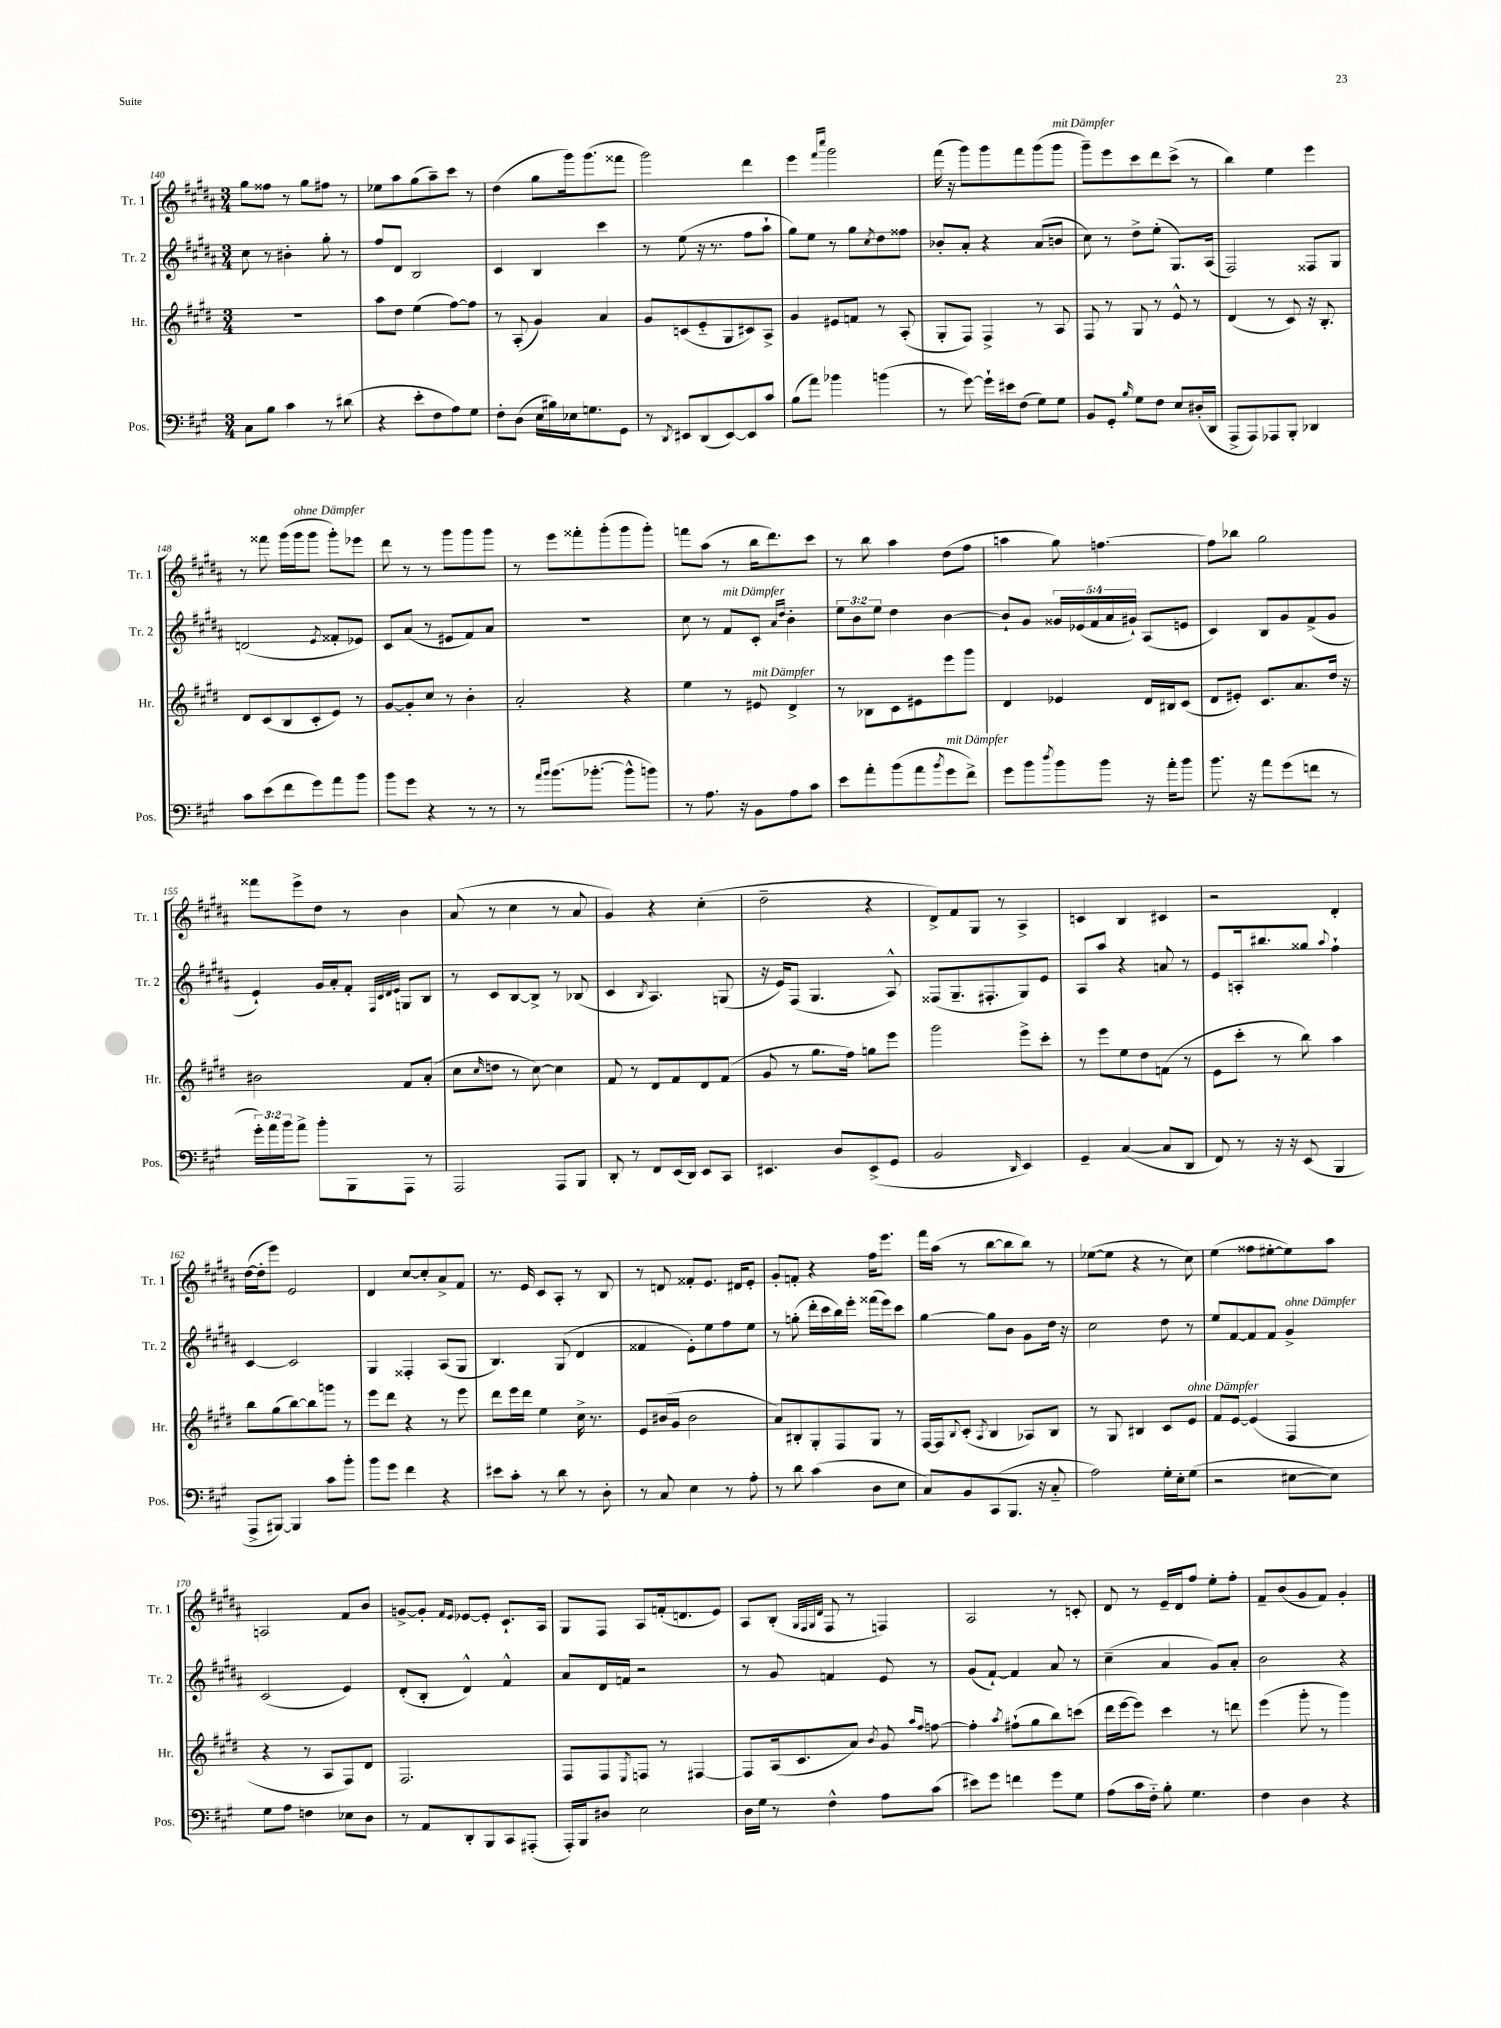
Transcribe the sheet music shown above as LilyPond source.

<<
\new StaffGroup <<
\new Staff = "s0" \with { instrumentName = "Tr. 1" shortInstrumentName = "Tr. 1" } {
    \clef treble \key b \major \numericTimeSignature \time 3/4
    gis''8 fisis''8 r8 gis''8 fis''8 r8 |
    ees''8 ais''8 gis''8( ais''8--) cis'''8 r8 |
    dis''4( gis''8 gis'''16) gis'''8.( fisis'''8 |
    gis'''2) dis'''4 |
    e'''4 \grace { fis'''16 cis''''16 } gis'''2 |
    fis'''16( r16 gis'''8) gis'''8 fis'''8 gis'''8( gis'''8^\markup { \italic "mit Dämpfer" } |
    gis'''8--) e'''8 cis'''8 dis'''8 cis'''8->( r8 |
    b''4) e''4 e'''4 |
    r8 fisis'''8 gis'''16( gis'''16^\markup { \italic "ohne Dämpfer" } gis'''8 gis'''8-.) ees'''8 |
    dis'''8 r8 r8 gis'''8 gis'''8 gis'''8 |
    r8 e'''8 fisis'''8-. gis'''8-.( gis'''8 gis'''8-.) |
    f'''8 ais''8( r8 b''16 dis'''8.) cis'''8 |
    r8 b''8 ais''4 dis''8( fis''8 |
    a''4 gis''8) f''4.~ |
    f''8 bes''8 gis''2 |
    fisis'''8 e'''8-> dis''8 r8 b'4 |
    ais'8( r8 cis''4 r8 ais'8 |
    gis'4) r4 cis''4-.( |
    dis''2-- r4 |
    dis'8->) fis'8 gis8 r8 ais4-> |
    c'4 b4 cis'4 |
    r2 dis'4-. |
    dis''16~( dis''16-. e'''8) e'2 |
    dis'4 cis''8~ cis''8-. ais'8-> fis'8 |
    r8. e'16 cis'8 ais8-. r8 b8 |
    r8 d'8 fisis'8-. e'8. dis'16 e'8-. |
    gis'8-. f'8-. r4 fis''16 e'''8. |
    fis'''16 ais''16( r8 b''8~ b''8 b''8) r8 |
    ees''8~( ees''8 r4 r8 cis''8) |
    e''4( fisis''8 eis''8~-. eis''8) ais''8 |
    a2 fis'8 b'8 |
    g'8~-> g'8-. \grace { fis'16 e'16 } ees'8~ ees'8-. cis'8.-! ais16 |
    gis8 fis8 ais8 f'16-.( d'8. e'8) |
    ais8 b8-.( \grace { gis32 fis32 gis32 dis'32 } fis8 r8 f4) |
    ais2 r8 c'8-. |
    dis'8 r8 e'16-- dis'16 fis''8 e''8-. fis''8-. |
    fis'8-- b'8( gis'8 fis'8) gis'4-. \bar "|." |
}
\new Staff = "s1" \with { instrumentName = "Tr. 2" shortInstrumentName = "Tr. 2" } {
    \clef treble \key b \major \numericTimeSignature \time 3/4 \override Staff.TupletNumber.text = #tuplet-number::calc-fraction-text
    cis''8 r8 bis'4-. gis''8-. r8 |
    fis''8 dis'8 b2 |
    cis'4 b4 cis'''4 |
    r8 e''8( r16 r8. fis''8 ais''8-! |
    gis''8) e''8 r8 gis''8 \acciaccatura { cis''8 } dis''8 fisis''8 |
    bes'8-. ais'8-. r4 ais'8( b'8 |
    cis''8) r8 dis''8-> e''8-.( gis8.) ais16( |
    fis2) fisis8 gis8 |
    d'2( \acciaccatura { e'8 } fisis'8-. ees'8) |
    cis'8 ais'8( r8 eis'8 fis'8) ais'8 |
    R2. |
    cis''8 r8 fis'8^\markup { \italic "mit Dämpfer" } cis'8-. \grace { ais'16 dis''16 } b'4-. |
    \tuplet 3/2 { e''8 b'8 e''8 } dis''4 b'4~ |
    b'8-! gis'8 \tuplet 5/4 { gisis'16 ees'16( fis'16 ais'16 gis'16-!) } ais8( e'8 |
    cis'4) b8 gis'8 fis'8->( gis'8 |
    e'4-!) gis'16 ais'16-. fis'8-. \grace { fis32 cis'32 dis'32 e'32 } g8 b8 |
    r8 cis'8 b8~ b8-> r8 bes8( |
    cis'4 \acciaccatura { b8 } ais4.) g8( |
    r16 e'16) fis8( gis4. ais8-^) |
    fisis8( gis8.-- fis8.-. gis8) e'8 |
    ais8 ais''8 r4 a'8 r8 |
    e'8 a16-. bis''8. gisis''8 \appoggiatura { ais''8 } fis''4-! |
    cis'4~ cis'2 |
    gis4 fisis4-. ais8( gis8 |
    b4.) gis8( dis'4 |
    fisis'4 e'8-.) e''8 fis''8 e''8 |
    r8 g''8-.( dis'''16-. cis'''16 b''16) e'''16-. fisis'''16( e'''16) cis'''8 |
    gis''4~ gis''8 b'8 gis'8 dis''16 r16 |
    cis''2 dis''8 r8 |
    e''8 fis'8~ fis'8 fis'8 gis'4->^\markup { \italic "ohne Dämpfer" } |
    cis'2( e'4) |
    dis'8-.( b8-. dis'4-^) fis'4-^ |
    ais'8 dis'16 f'16 r2 |
    r8 gis'8 f'4 e'8 r8 |
    gis'8( fis'8~-!) fis'4 ais'8 r8 |
    cis''4--( ais'4 gis'8) ais'8-. |
    b'2 r4 \bar "|." |
}
\new Staff = "s2" \with { instrumentName = "Hr." shortInstrumentName = "Hr." } {
    \clef treble \key e \major \numericTimeSignature \time 3/4
    R2. |
    a''8 dis''8 e''4( fis''8~) fis''8 |
    r8 a8-.( gis'4) a'4 |
    gis'8 c'8( e'8-_ gis8 cis'8) a8-> |
    gis'4 eis'8 f'8 r8 a8-.( |
    gis8-. fis8) fis4-> r8 a8 |
    fis8 r8 gis8 r8 e'8-^ r8 |
    dis'4( r8 cis'8) r16 b8.-. |
    dis'8 cis'8( b8 cis'8-. e'8) r8 |
    gis'8~ gis'8-. cis''8 r8 b'4-. |
    a'2-. r4 |
    e''4 r8 eis'8^\markup { \italic "mit Dämpfer" } dis'4-> |
    r8 bes8 cis'8 eis'8 e'''8 gis'''8 |
    dis'4 ees'4 dis'16 bis16 cis'8( |
    dis'8 eis'8-.) cis'8. a'8. dis''16 r16 |
    bis'2 fis'8 a'8-.( |
    cis''8 \grace { cis''16 } d''8 r8 cis''8~) cis''4 |
    fis'8 r8 dis'8 fis'8 dis'8 fis'8( |
    gis'8 r8 gis''8. fis''16) g''8 e'''8 |
    gis'''2 e'''8-> cis'''8-. |
    r8 e'''8 e''8 dis''8 f'8( r8 |
    e'8 cis'''8-. r8 b''8) a''4 |
    b''8 gis''8( b''8~) b''8 g'''8 r8 |
    e'''8 dis'''8 r4 r8 e'''8 |
    dis'''8 e'''16 dis'''16 e''4 cis''16-> r8. |
    e'8 bis'16( gis'16 bis'2 |
    a'8) bis8-. gis8-. fis8 gis8 r8 |
    fis16~ fis16 \appoggiatura { b8 } cis'8-.( \acciaccatura { a8 } b4 aes8) b8 |
    r8 gis8 bis4 cis'8 e'8^\markup { \italic "ohne Dämpfer" } |
    fis'8 e'8~ e'4( fis4 |
    r4 r8 a8 fis8) dis'8 |
    fis2. |
    fis8 fis8 \acciaccatura { e8 } f8 r8 fis4~ |
    fis8 a16( cis'8. a'8) \acciaccatura { b'8 } gis'8 \grace { a''16 fis''16 } f''8~ |
    f''4-. \acciaccatura { a''8 } fis''8-!( gis''8 b''8) c'''8( |
    dis'''16 e'''16~ e'''8) cis'''4 r8 d'''8 |
    e'''4( gis'''8-. r8 gis'''4) \bar "|." |
}
\new Staff = "s3" \with { instrumentName = "Pos." shortInstrumentName = "Pos." } {
    \clef bass \key a \major \numericTimeSignature \time 3/4 \override Staff.TupletNumber.text = #tuplet-number::calc-fraction-text
    cis8 b8 cis'4 r8 dis'8( |
    r4 e'8-. fis8 a8) gis8 |
    fis8-. d8( e16 bis16) ees16 g8. gis,8 |
    r8 \acciaccatura { d,8 } eis,8 d,8( eis,8~) eis,8 cis'8 |
    b8( a'8) bes'4 b'4( |
    r8 gis'8~) gis'16-! eis'16 fis8( gis8) gis8 |
    b,8 gis,8-. \grace { b16 } gis8 fis8 e8 dis16-.( d,16 |
    a,,8-> a,,8) aes,,8 b,,8-. des,4 |
    cis'8 e'8( fis'8 gis'8) a'8 b'8 |
    b'8 gis'8 r4 r8 r8 |
    r8 \grace { a'16 b'16 } b'8.( bes'8.~-. bes'8-^ b'8) |
    r8 a8. r16 b,8 a8 cis'8 |
    e'8 a'8-. b'8( a'8 \acciaccatura { b'8 } gis'8^\markup { \italic "mit Dämpfer" } fis'8->) |
    gis'8 b'8 \acciaccatura { d''8 } b'8 b'8 r16 a'16-. b'8 |
    b'8. r16 a'8 gis'8( f'8 r8 |
    \tuplet 3/2 { gis'16-.) a'16 b'16 } a'8-> b'8-. b,,8 a,,8 r8 |
    a,,2 a,,8 b,,8 |
    d,8-. r8 fis,8 e,16( d,16) e,8 cis,8 |
    eis,4. d8 eis,8->( gis,8 |
    b,2 \grace { d,16 } e,4) |
    gis,4-- cis4~( cis8 d,8 |
    fis,8) r8 r16 r16 e,8( b,,4 |
    a,,8-> bis,,8~) bis,,4 cis'8 b'8-. |
    b'8 gis'8 fis'4 r4 |
    eis'8 cis'8-. r8 d'8 r8 d8-. |
    r8 cis8 e4 r8 a8-. |
    r8 d'8 cis'4( d8 e8 |
    cis8) b,8 cis,8( b,,8. r16 cis8-_ |
    a2) gis16-. e16-. gis8( |
    r2 eis8~ eis8) |
    gis8 a8 f4 ees8 d8 |
    r8 a,8 d,8-. b,,8 cis,8 ais,,8-.( |
    a,,16-.) b,,16 dis8 e2 |
    d16 gis16 r8 fis4-^ a8 cis'8( |
    eis'8) gis'8 f'4 gis'8 gis8 |
    a8( cis'16 fis16-_) b8-. gis4. |
    fis4 d4 r4 \bar "|." |
}
>>
>>
\layout { \context { \Score currentBarNumber = #140 } }
